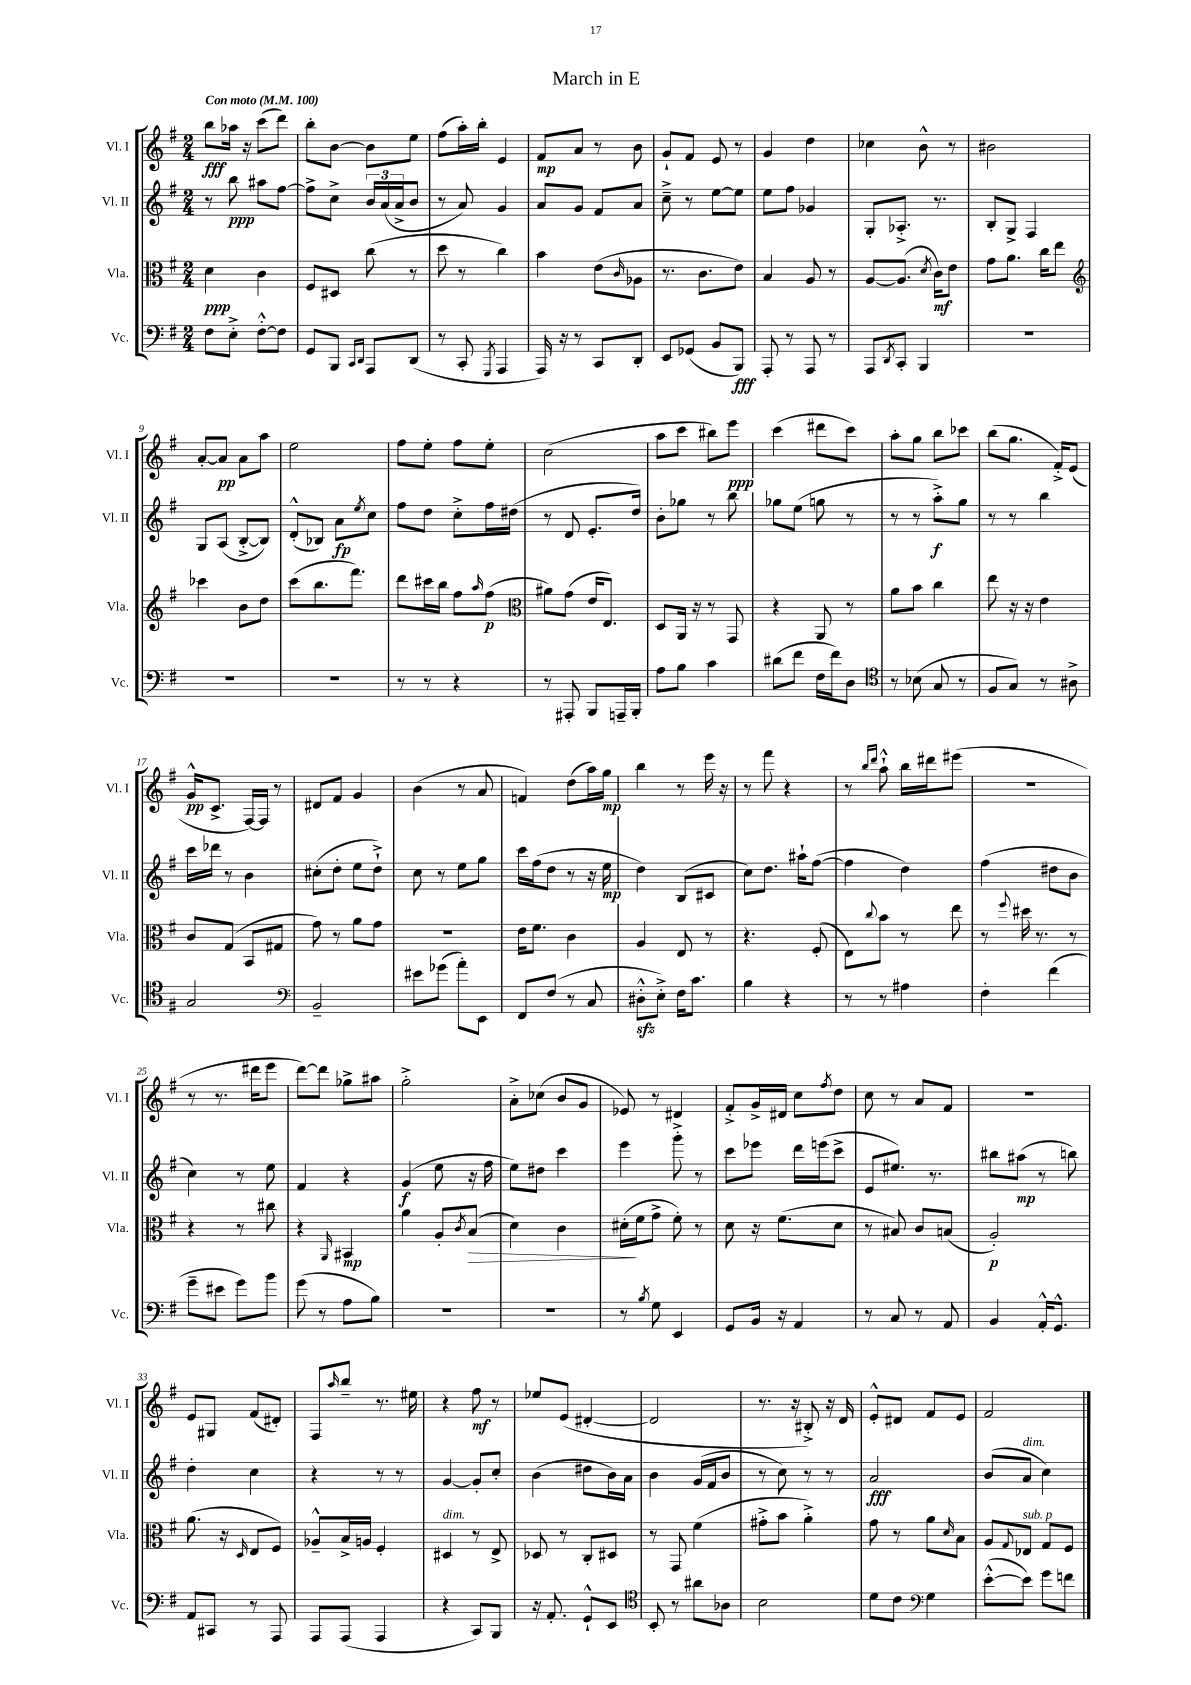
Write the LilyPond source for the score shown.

\header { title = "March in E" }
<<
\new StaffGroup <<
\new Staff = "s0" \with { instrumentName = "Vl. I" shortInstrumentName = "Vl. I" } {
    \clef treble \key g \major \numericTimeSignature \time 2/4 \tempo "Con moto" 4 = 100
    b''8\fff aes''16 r16 c'''8( d'''8) |
    b''8-. b'8~ b'8 e''8 |
    fis''8( a''16-.) b''16-. e'4 |
    fis'8\mp a'8 r8 b'8 |
    g'8-! fis'8 e'8 r8 |
    g'4 d''4 |
    ces''4 b'8-^ r8 |
    bis'2 |
    a'8~-. a'8\pp a'8 a''8 |
    e''2 |
    fis''8 e''8-. fis''8 e''8-. |
    c''2( |
    a''8 c'''8 bis''8) e'''8\ppp |
    c'''4( dis'''8 c'''8) |
    a''8-. g''8 b''8 ces'''8 |
    b''8( g''8. fis'16-.->) e'8( |
    g'16-^\pp c'8.-> fis16~) fis16 r8 |
    dis'8 fis'8 g'4 |
    b'4( r8 a'8 |
    f'4) d''8( a''16) g''16\mp |
    b''4 r8 e'''16 r16 |
    r8 fis'''8 r4 |
    r8 \grace { b''16 d'''16 } a''8-!-^ b''16 dis'''16 eis'''8( |
    r2 |
    r8 r8. dis'''16 e'''8 |
    d'''8~) d'''8 ges''8-> ais''8 |
    g''2-.-> |
    a'8-.-> ces''8( b'8 g'8 |
    ees'8) r8 dis'4 |
    fis'8-.-> g'16-> dis'16 c''8 \acciaccatura { fis''8 } d''8 |
    c''8 r8 a'8 fis'8 |
    R2 |
    e'8 gis8 fis'8( dis'8-.) |
    fis8 \grace { a''16 } b''8-- r8. eis''16 |
    r4 fis''8\mf r8 |
    ees''8 e'8( dis'4~-. |
    dis'2 |
    r8. r16 bis8-.->) r16 d'16 |
    e'8-.-^ dis'8 fis'8 e'8 |
    fis'2 \bar "|." |
}
\new Staff = "s1" \with { instrumentName = "Vl. II" shortInstrumentName = "Vl. II" } {
    \clef treble \key g \major \numericTimeSignature \time 2/4
    r8 b''8\ppp ais''8 fis''8~ |
    fis''8-> c''8-> \tuplet 3/2 { b'16 a'16( a'16-> } b'8 |
    r8 a'8) g'4 |
    a'8 g'8 fis'8 a'8 |
    c''8---> r8 e''8~ e''8 |
    e''8 fis''8 ges'4 |
    g8-. aes8.-.-> r8. |
    b8-. g8-> fis4 |
    g8 a8( b8~-.-> b8) |
    d'8-.-^( bes8) a'8\fp \acciaccatura { e''8 } c''8 |
    fis''8 d''8 c''8-.-> fis''16 dis''16( |
    r8 d'8 e'8.-. d''16) |
    b'8-. ges''8 r8 b''8 |
    ges''8 e''8( g''8 r8 |
    r8 r8 a''8-.->\f) g''8 |
    r8 r8 b''4 |
    c'''16 des'''16 r8 b'4 |
    cis''8-.( d''8-. e''8 d''8-!->) |
    c''8 r8 e''8 g''8 |
    c'''16 fis''16( d''8 r8 r16 e''16\mp |
    d''4) b8( cis'8 |
    c''8) d''8. ais''16-! fis''8~( |
    fis''4 d''4) |
    fis''4( dis''8 b'8 |
    c''4) r8 e''8 |
    fis'4 r4 |
    g'4\f( e''8 r16 fis''16 |
    e''8) dis''8 c'''4 |
    e'''4 g'''8-.-> r8 |
    c'''8 ees'''8 d'''16 e'''16( c'''8-> |
    e'8 eis''8.) r8. |
    bis''8 ais''8\mp( r8 b''8) |
    d''4-. c''4 |
    r4 r8 r8 |
    g'4~ g'8-. c''8-. |
    b'4( dis''8 b'16) a'16 |
    b'4 g'16( fis'16 b'8 |
    r8 c''8) r8 r8 |
    a'2\fff |
    b'8( a'8^\markup { \italic "dim." } c''4) \bar "|." |
}
\new Staff = "s2" \with { instrumentName = "Vla." shortInstrumentName = "Vla." } {
    \clef alto \key g \major \numericTimeSignature \time 2/4
    d'4\ppp c'4 |
    fis8 dis8 c''8( r8 |
    d''8 r8 c''4) |
    b'4 e'8( \grace { c'16 } aes8 |
    r8. c'8. e'8) |
    b4 a8 r8 |
    a8~ a8.( \acciaccatura { d'8 } c'16\mf) e'8 |
    g'8 a'8. c''16 e''8 |
    \clef treble ces'''4 b'8 d''8 |
    c'''8( b''8. fis'''8.) |
    d'''8 cis'''16 b''16 fis''8 \grace { a''16 } fis''8\p( |
    \clef alto ais'8) g'8( e'16 e8.) |
    d8 a,16 r16 r8 g,8 |
    r4 a,8 r8 |
    a'8 b'8 c''4 |
    e''8 r16 r16 e'4 |
    c'8 g8( b,8 gis8 |
    g'8) r8 a'8 g'8 |
    R2 |
    e'16 fis'8. c'4 |
    a4 e8 r8 |
    r4. fis8-.( |
    e8) \appoggiatura { c''8 } b'8 r8 e''8 |
    r8 \appoggiatura { fis''8 } dis''16 r8. r8 |
    r4 r8 cis''8 |
    r4 \grace { a,16 } bis,4\mp |
    a'4 a8-. \acciaccatura { c'8 } b8\>( |
    d'4) c'4 |
    dis'16-.\!( fis'16 g'8-> fis'8-.) r8 |
    d'8 r16 fis'8.( d'8 |
    r8 bis8) c'8 b8( |
    a2-.\p) |
    a'8.( r16 \grace { d16 } e8 fis8) |
    aes8---^ b16-> a16 fis4-. |
    dis4^\markup { \italic "dim." } r8 e8-> |
    des8 r8 c8-. dis8 |
    r8 g,8 fis'4( |
    gis'8-.-> b'8 a'4-.->) |
    g'8 r8 a'8 \grace { d'16 } b8 |
    a8 \appoggiatura { g8 } ees8^\markup { \italic "sub. p" } g8 fis8 \bar "|." |
}
\new Staff = "s3" \with { instrumentName = "Vc." shortInstrumentName = "Vc." } {
    \clef bass \key g \major \numericTimeSignature \time 2/4
    fis8 e8-.-> fis8~-.-^ fis8 |
    g,8 b,,8 \grace { c,16 d,16 } a,,8 d,8( |
    r8 c,8-. \acciaccatura { g,,8 } a,,4 |
    a,,16) r16 r8 c,8 d,8-. |
    e,8 ges,8( b,8 b,,8\fff) |
    a,,8-. r8 a,,8 r8 |
    a,,8 \acciaccatura { d,8 } c,8-. b,,4 |
    R2 |
    R2 |
    R2 |
    r8 r8 r4 |
    r8 ais,,8-. b,,8 a,,16-- b,,16-. |
    a8 b8 c'4 |
    dis'8( fis'8 fis16 fis'16) d8 |
    \clef tenor r8 bes8( g8 r8 |
    fis8 g8) r8 ais8-> |
    g2 |
    \clef bass b,2-- |
    eis'8 ges'8( a'8-.) e,8 |
    fis,8 fis8( r8 c8 |
    dis8-.-^\sfz e8-.->) fis16 c'8. |
    b4 r4 |
    r8 r8 ais4 |
    fis4-. fis'4( |
    g'8-- eis'8 g'8) b'8 |
    g'8( r8 a8 b8) |
    r2 |
    R2 |
    r8 \acciaccatura { b8 } g8 e,4 |
    g,8 b,16 r16 a,4 |
    r8 c8 r8 a,8 |
    b,4 a,16-.-^ g,8.-^ |
    a,8 cis,8 r8 a,,8 |
    a,,8 a,,8( a,,4 |
    r4 c,8) b,,8 |
    r16 a,8.-. g,8-!-^ e,8 |
    \clef tenor b,8-. r8 ais'8 aes8 |
    b2 |
    d'8 c'8 \clef bass g4 |
    e'8~-.-^( e'8) g'8 f'8 \bar "|." |
}
>>
>>
